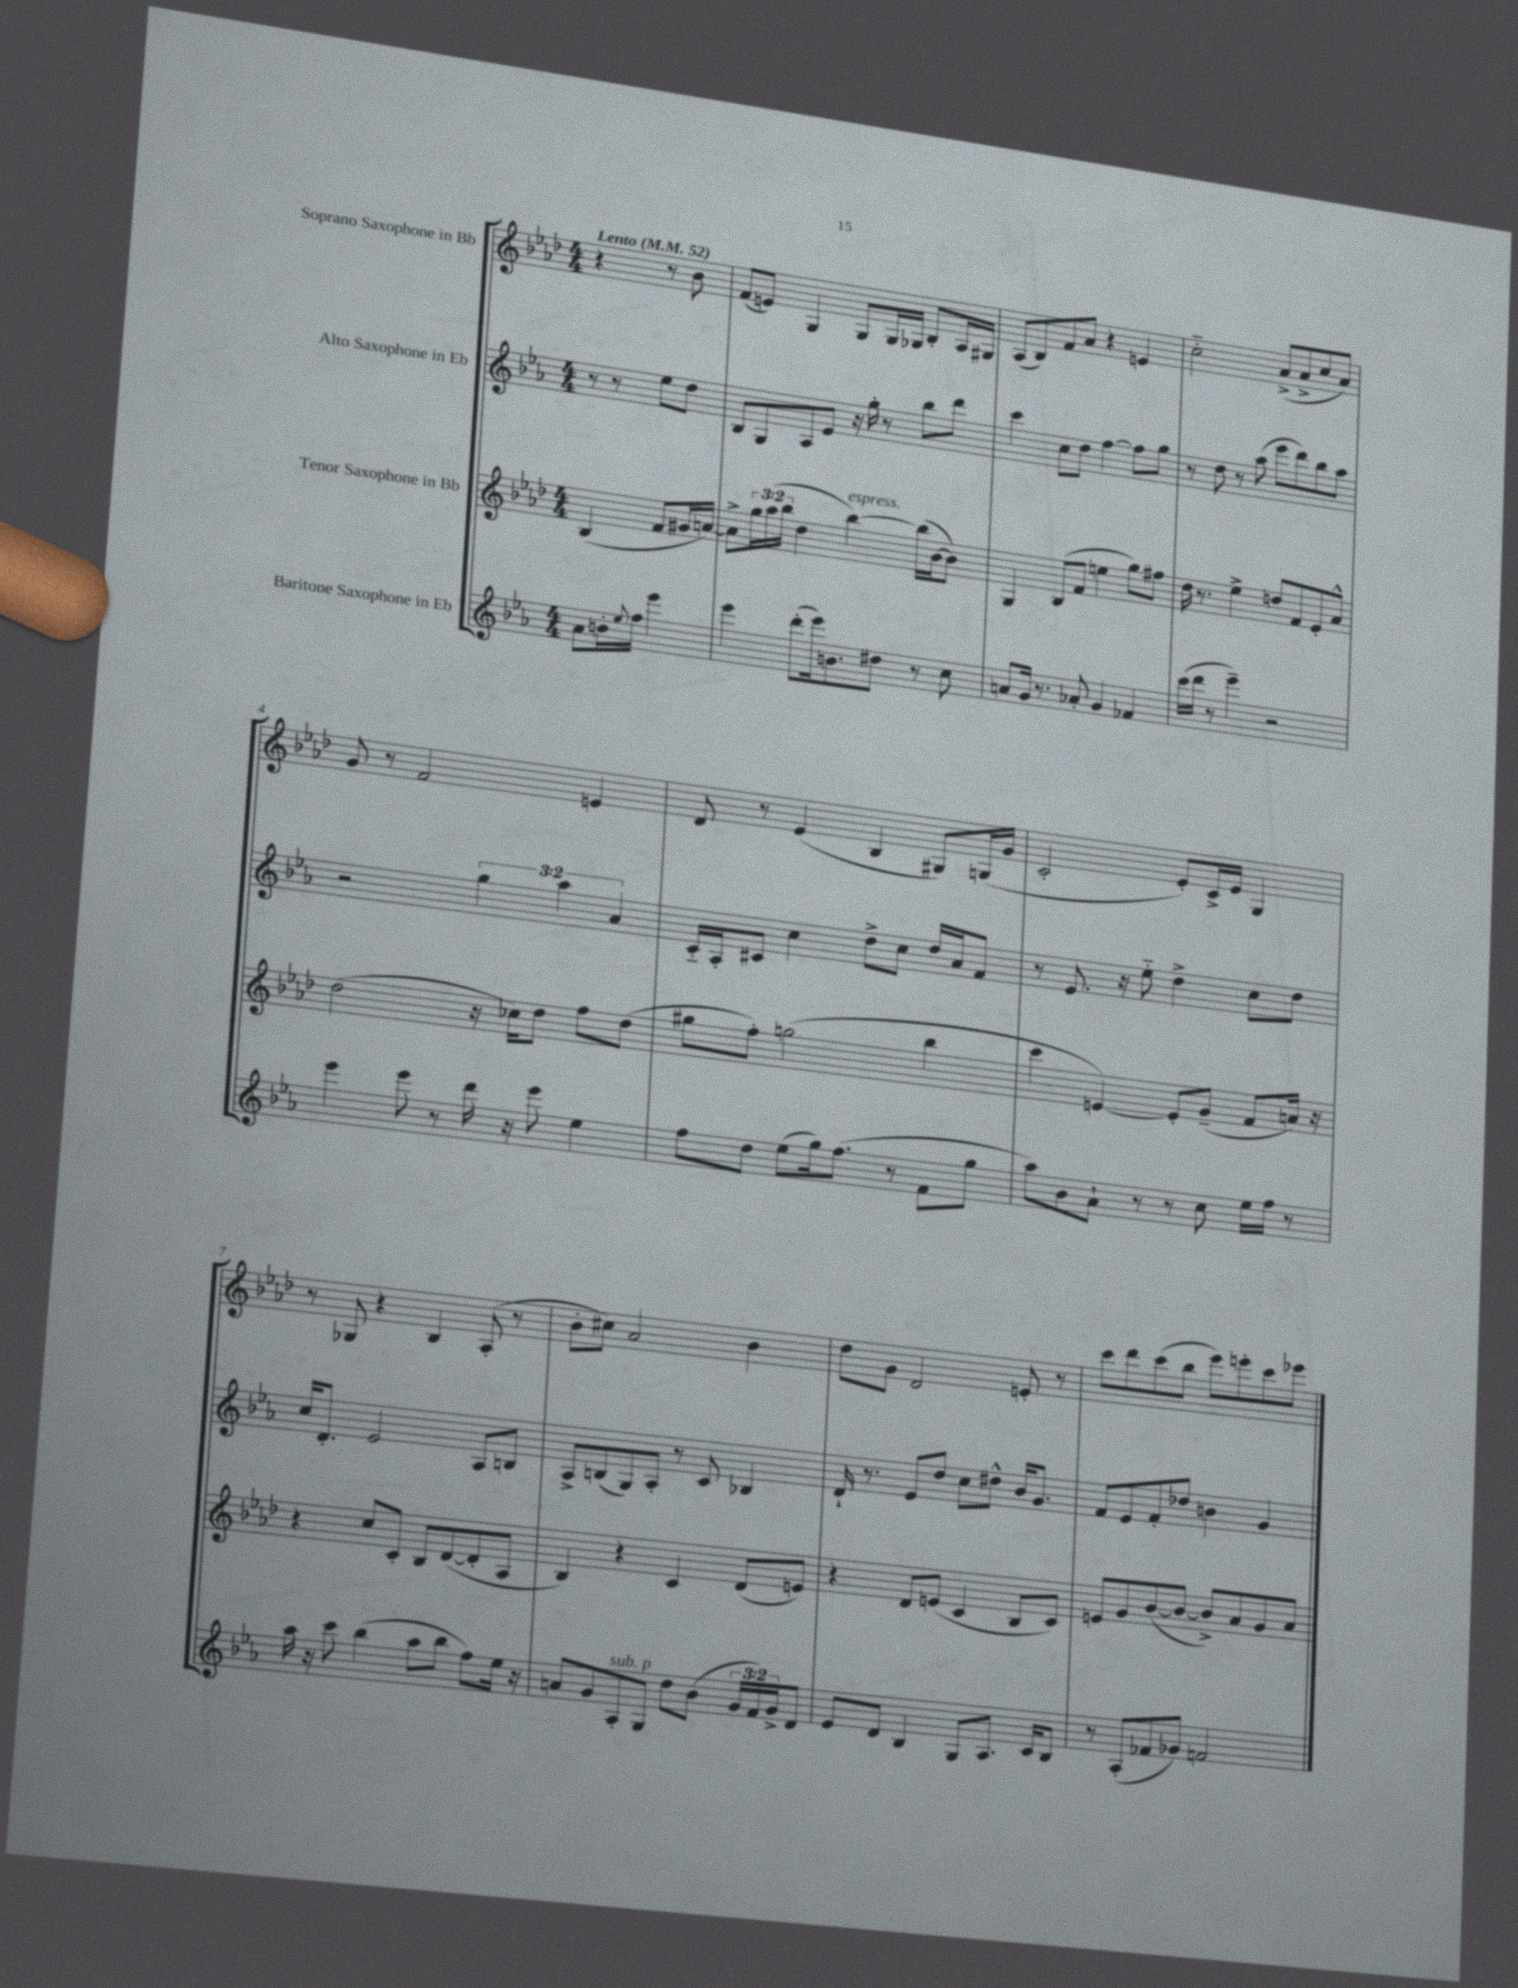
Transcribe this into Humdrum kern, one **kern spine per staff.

**kern	**kern	**kern	**kern
*staff4	*staff3	*staff2	*staff1
*clefG2	*clefG2	*clefG2	*clefG2
*k[b-e-a-]	*k[b-e-a-d-]	*k[b-e-a-]	*k[b-e-a-d-]
*M4/4	*M4/4	*M4/4	*M4/4
*MM52	*MM52	*MM52	*MM52
8a-	(4B-	8r	4r
16b'	.	8r	.
8qqee-	.	.	.
16ff	.	.	.
4eee-	8f	8ee-	8r
.	16g#	8dd	8b-
.	[16a)	.	.
=	=	=	=
4eee-	8a^]	8B-	(8f
.	24gg	8G	8e)
.	(24aa-	.	.
.	24bb-	.	.
(8ddd'	4dd-	8A-	4G
16eee-)	.	8e-	.
8.b	.	.	.
.	[4bb-)	16r	8G
.	.	16gg'	.
8dd#	.	8r	16G
.	.	.	16G-
8r	(16bb-]	8bb-	8B-'
.	[16b-	.	.
8cc	8b-])	8ddd	16A-
.	.	.	16G#
=	=	=	=
8a	4G	4ccc	(8A-
16g	.	.	8B-)
8.r	.	.	.
.	(8B-	8cc	8f
8a-'	8f	8dd	8a-
4g	4ee	[4ff	4r
4f-	8gg)	8ff]	4e
.	8ff#	8gg	.
=	=	=	=
(16ccc	16dd-	8r	2cc'~
16ddd	8.r	.	.
8r	.	8dd	.
4eee-~)	4ee-^	8r	.
.	.	(8aa-	.
2r	8dd	8eee-	(8a-^
.	8f	8ddd)	8a-^
.	8e-'	8bb-	8cc
.	8a-^^	8aa-	8a-)
=	=	=	=
4eee-	(2dd-	2r	8g
.	.	.	8r
8eee-	.	.	2f
8r	.	.	.
16ddd	16r	6gg	.
16r	16cc-)	.	.
8eee-	8dd-	.	.
.	.	6aa-	.
4ee-	8ff	.	4e
.	.	6a-	.
.	(8dd-	.	.
=	=	=	=
8ff	8gg#	16c'~	8d-
.	.	16A-'	.
8dd	8ff')	8c#	8r
(8ee-	(2gg	4cc	(4e-
16gg)	.	.	.
(8.ff	.	.	.
.	.	8dd^	4B-
8r	.	8cc	.
8f	4bb-	16dd	8G#)
.	.	16a-	.
8gg	.	8f	(16G
.	.	.	16g
=	=	=	=
8aa-)	4ccc	8r	2c'
8b-	.	8.e-	.
8a-`	[4e)	.	.
.	.	16r	.
8r	.	8ee-'~	.
8r	8e']	4dd^	8e-')
8cc	(8g~	.	16c^
.	.	.	16e-
16ee-	8f	8cc	4G
16ff	.	.	.
8r	16a)	8dd	.
.	16r	.	.
=	=	=	=
16aa-	4r	16cc	8r
16r	.	8.d'	.
8ccc	.	.	8G-
(4bb-	8cc	2e-	4r
.	8c'	.	.
8aa-	8B-	.	4B-
8bb-	([8d-	.	.
8ff)	8d-']	8A-	(8A-'
16ee-	8A-	8B	8r
16r	.	.	.
=	=	=	=
8a	4B-)	8A-^	8b-'
8g	.	(8B	8cc#)
8A-'	4r	8G)	2a-
8G	.	8A-'	.
8dd	4c	8r	.
(8b-	.	8c	.
24g	(8d-	4B-	4b-
24f)	.	.	.
24g^	.	.	.
8d	8e)	.	.
=	=	=	=
8e-	4r	16d`	8dd-
.	.	8.r	.
8d	.	.	8g
4B-	8d-	8e-	2d-
.	(8e	8dd	.
8G	4c	8cc	.
8.A-	.	8dd#^^	.
.	8B-	16b-	8e'
16c	.	8.g	.
8B-	8c)	.	8r
=	=	=	=
8r	8e	8f	8ccc
(8A-'	8g	8e-	8ddd-
8f-	([8b-	8f'	(8ccc
8g-)	8b-_	8dd-	8bb-
2f	8b-^])	4b	8eee-)
.	8a-	.	8eee'
.	8g	4g	8ccc
.	8a-	.	8eee-
==	==	==	==
*-	*-	*-	*-
